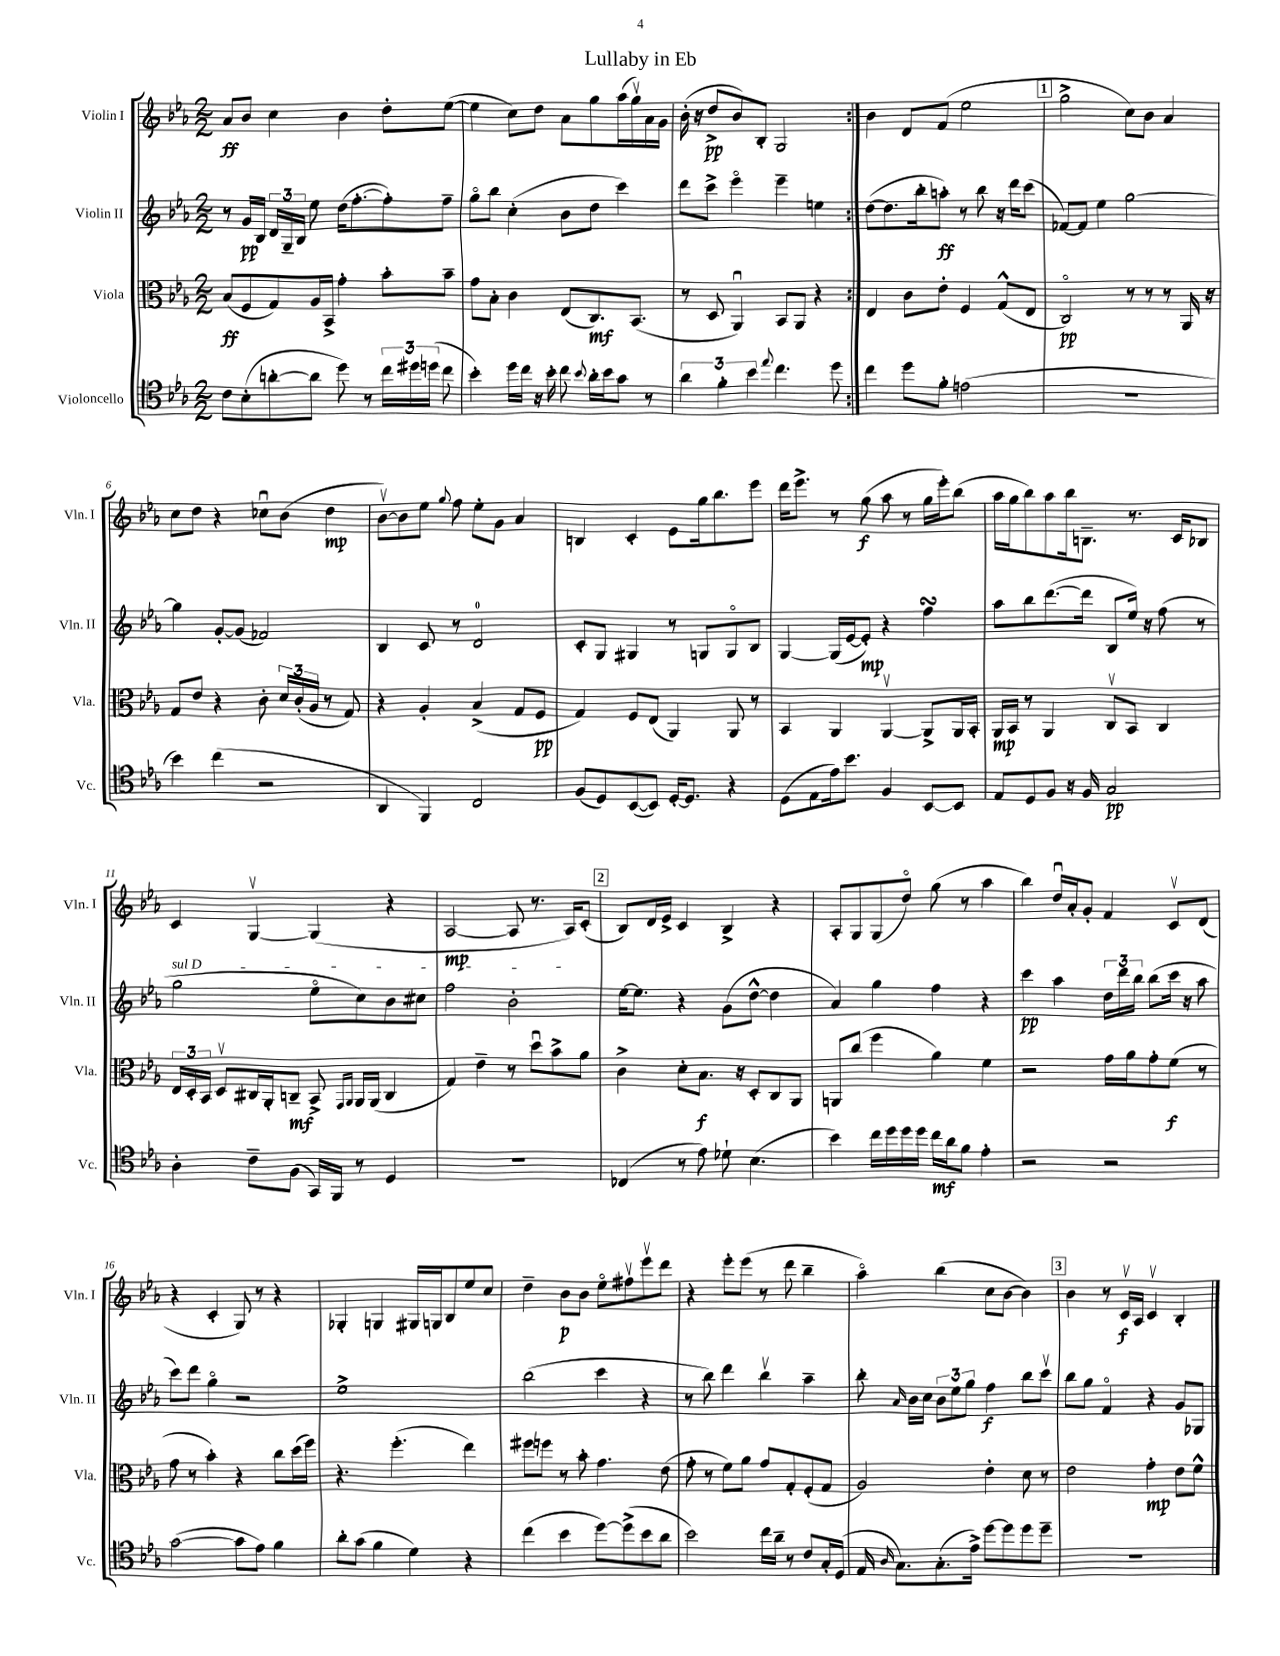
\header { title = "Lullaby in Eb" }
<<
\new StaffGroup <<
\new Staff = "s0" \with { instrumentName = "Violin I" shortInstrumentName = "Vln. I" } {
    \clef treble \key ees \major \numericTimeSignature \time 2/2
    \autoBeamOff \repeat volta 2 { aes'8[\ff bes'8] c''4 bes'4 d''8[-. ees''8]~( |
    ees''4 c''8[) d''8] aes'8[ g''8 aes''16( g''16\upbow) aes'16 g'16] |
    bes'16-.( r16 d''8[->\pp bes'8) bes8]-. g2 | }
    bes'4 d'8[ f'8]( ees''2 |
    \mark \markup { \box "1" } g''2-> c''8[) bes'8] aes'4 |
    c''8[ d''8] r4 ces''8[\downbow bes'8]( d''4\mp |
    bes'8[~\upbow) bes'8 ees''8] \appoggiatura { g''8 } f''8 ees''8[-. g'8] aes'4 |
    b4 c'4-. ees'8[ g''16 bes''8. ees'''8] |
    d'''16[ ees'''8.]-> r8 g''8\f( aes''8 r8 g''16[ ees'''16-.) bes''8]( |
    aes''16[ g''16 bes''8) aes''8 bes''16 b8.]-- r8. c'16[ bes8] |
    c'4 g4~\upbow g4( r4 |
    aes2~\mp aes8 r8. aes16[) c'8]-.( |
    \mark \markup { \box "2" } bes8[) d'16 ees'16]-> c'4 bes4-> r4 |
    aes8[-. g8 g8( d''8]\flageolet) g''8( r8 aes''4 |
    bes''4) d''16[\downbow aes'16-. g'8]-. f'4 c'8[\upbow d'8]( |
    r4 c'4-. g8) r8 r4 |
    ges4-. g4 gis16[ g16 bes8 ees''8 c''8] |
    d''4-- bes'8[\p bes'8] ees''8[\flageolet fis''8\upbow ees'''8\upbow d'''8] |
    r4 ees'''8[-. ees'''8]( r8 d'''8 bes''4-- |
    aes''4\flageolet) bes''4( c''8[ bes'8]~ bes'4) |
    \mark \markup { \box "3" } bes'4 r8 c'16[\upbow\f aes16] c'4\upbow bes4-. \bar "|." |
}
\new Staff = "s1" \with { instrumentName = "Violin II" shortInstrumentName = "Vln. II" } {
    \clef treble \key ees \major \numericTimeSignature \time 2/2
    \autoBeamOff \repeat volta 2 { r8 g'16[\pp bes16] \tuplet 3/2 { d'16[ g16-- bes16] } ees''8 d''16[( f''8.~-. f''8-.) f''8]-- |
    g''8[\flageolet bes''8] c''4-.( bes'8[ d''8] c'''4) |
    d'''8[ c'''8]-> ees'''4\flageolet ees'''4-- e''4 | }
    d''8[~( d''8. bes''16-. a''8]-.\ff) r8 bes''8 r16 d'''16[ c'''8]( |
    \mark \markup { \box "1" } fes'8[~) fes'8] ees''4 g''2~ |
    g''4 g'8[~-. g'8]( fes'2) |
    bes4 c'8 r8 d'2-0 |
    c'8[-. g8] gis4 r8 g8[ g8\flageolet bes8] |
    g4~ g16[( ees'16~ ees'8]-.\mp) r4 f''4\turn |
    aes''8[ bes''8 d'''8.~( d'''16] bes8[ ees''16]) r16 f''8( r8 |
    \once \override TextSpanner.bound-details.left.text = \markup { \italic "sul D" } g''2\startTextSpan ees''8[\flageolet c''8) bes'8 cis''8] |
    f''2 bes'2-.\stopTextSpan |
    \mark \markup { \box "2" } ees''16[~ ees''8.] r4 g'8[( d''8]~-^ d''4 |
    aes'4) g''4 f''4 r4 |
    c'''4\pp aes''4 \tuplet 3/2 { d''16[ d'''16 bes''16] } bes''8[( c'''16] r16 aes''8 |
    c'''8[) d'''8] g''4\flageolet r2 |
    ees''1-> |
    bes''2( c'''4 r4 |
    r8 bes''8) d'''4 bes''4\upbow aes''4-- |
    bes''8-. \grace { aes'16 } bes'16[ c''16] \tuplet 3/2 { bes'8[ ees''8 g''8] } f''4\f bes''8[ c'''8]\upbow |
    \mark \markup { \box "3" } bes''8[ g''8] f'4\flageolet r4 g'8[ ges8] \bar "|." |
}
\new Staff = "s2" \with { instrumentName = "Viola" shortInstrumentName = "Vla." } {
    \clef alto \key ees \major \numericTimeSignature \time 2/2
    \autoBeamOff \repeat volta 2 { bes8[\ff( f8 g8) aes16 bes,16]-> g'4-. bes'8[-. bes'8]-- |
    g'8[ bes8]-. c'4 ees8[( c8.\mf) bes,8.]( |
    r8 d8 aes,4\downbow) bes,8[ aes,8] r4 | }
    ees4 c'8[ ees'8]-. f4 g8[-^( ees8] |
    \mark \markup { \box "1" } c2\flageolet\pp) r8 r8 r8 aes,16 r16 |
    g8[ ees'8] r4 c'8-. \tuplet 3/2 { d'16[ c'16-.( aes16] } r8 g8) |
    r4 aes4-. bes4->( g8[ f8]\pp |
    g4) f8[ ees8]( aes,4) aes,8 r8 |
    bes,4 aes,4 aes,4~\upbow aes,8[-> aes,16 bes,16]-. |
    aes,16[\mp bes,16] r8 aes,4 c8[\upbow bes,8] c4 |
    \tuplet 3/2 { ees16[ d16-. bes,16] } d8[\upbow cis16 aes,16-. c8]--\mf bes,8-> \grace { g,16[ aes,16] } aes,16[ aes,16]( c4 |
    g4) ees'4-- r8 d''8[\downbow bes'8-> aes'8] |
    \mark \markup { \box "2" } c'4-> d'8[-. bes8.]\f r16 d8[-. c8 aes,8] |
    a,8[ c''8]( f''4 aes'4) f'4 |
    r2 g'16[ aes'16 g'8-. f'8]\f( r8 |
    g'8 r8 bes'4-.) r4 c''8[ d''16( f''16]) |
    r4. f''4.-.( ees''4) |
    fis''8[ f''8] r8 bes'8-. g'4. ees'8( |
    g'8-. r8 f'8[) aes'8] g'8[ g8-. f8-.( g8] |
    aes2) ees'4-. d'8 r8 |
    \mark \markup { \box "3" } ees'2 g'4-.\mp ees'8[ f'8]-^ \bar "|." |
}
\new Staff = "s3" \with { instrumentName = "Violoncello" shortInstrumentName = "Vc." } {
    \clef tenor \key ees \major \numericTimeSignature \time 2/2
    \autoBeamOff \repeat volta 2 { c'8[ bes8-.( a'8~-. a'8] d''8) r8 \tuplet 3/2 { c''16[ dis''16 d''16]( } c''8 |
    bes'4-.) d''16[ c''16] r16 bes'16-. c''8 \appoggiatura { bes'8 } aes'16[-. bes'16 g'8] r8 |
    \tuplet 3/2 { aes'4 f'4-. bes'4 } \appoggiatura { ees''8 } c''4. d''8 | }
    c''4 d''8[ f'8]-. e'2( |
    \mark \markup { \box "1" } R1 |
    bes'4) c''4( r2 |
    aes,4 f,4) c2 |
    f8[( d8) bes,8~( bes,8]) d16[~-. d8.] r4 |
    d8[( ees8 ees'16) bes'8.] f4 bes,8[~ bes,8] |
    ees8[ d8 f8] r16 f16 g2\pp |
    aes4-. c'8[-- f8]( g,16[) f,16] r8 d4 |
    R1 |
    \mark \markup { \box "2" } ces4( r8 ees'8) des'8-! bes4.( |
    bes'4) c''16[ d''16 d''16 d''16] c''16[\mf aes'16 f'8] ees'4-. |
    r2 r2 |
    g'2~( g'8[ ees'8]) f'4 |
    aes'8[-. g'8]( f'4 d'4) r4 |
    c''4( bes'4 d''8[~) d''8->( bes'8 aes'8] |
    bes'2) c''16[ aes'16]-- r8 c'8[ g16-. d16]( |
    ees16 \grace { aes16 } g8.[) g8.-.( ees'16]->) d''8[~ d''8 d''8 d''8]-- |
    \mark \markup { \box "3" } R1 \bar "|." |
}
>>
>>
